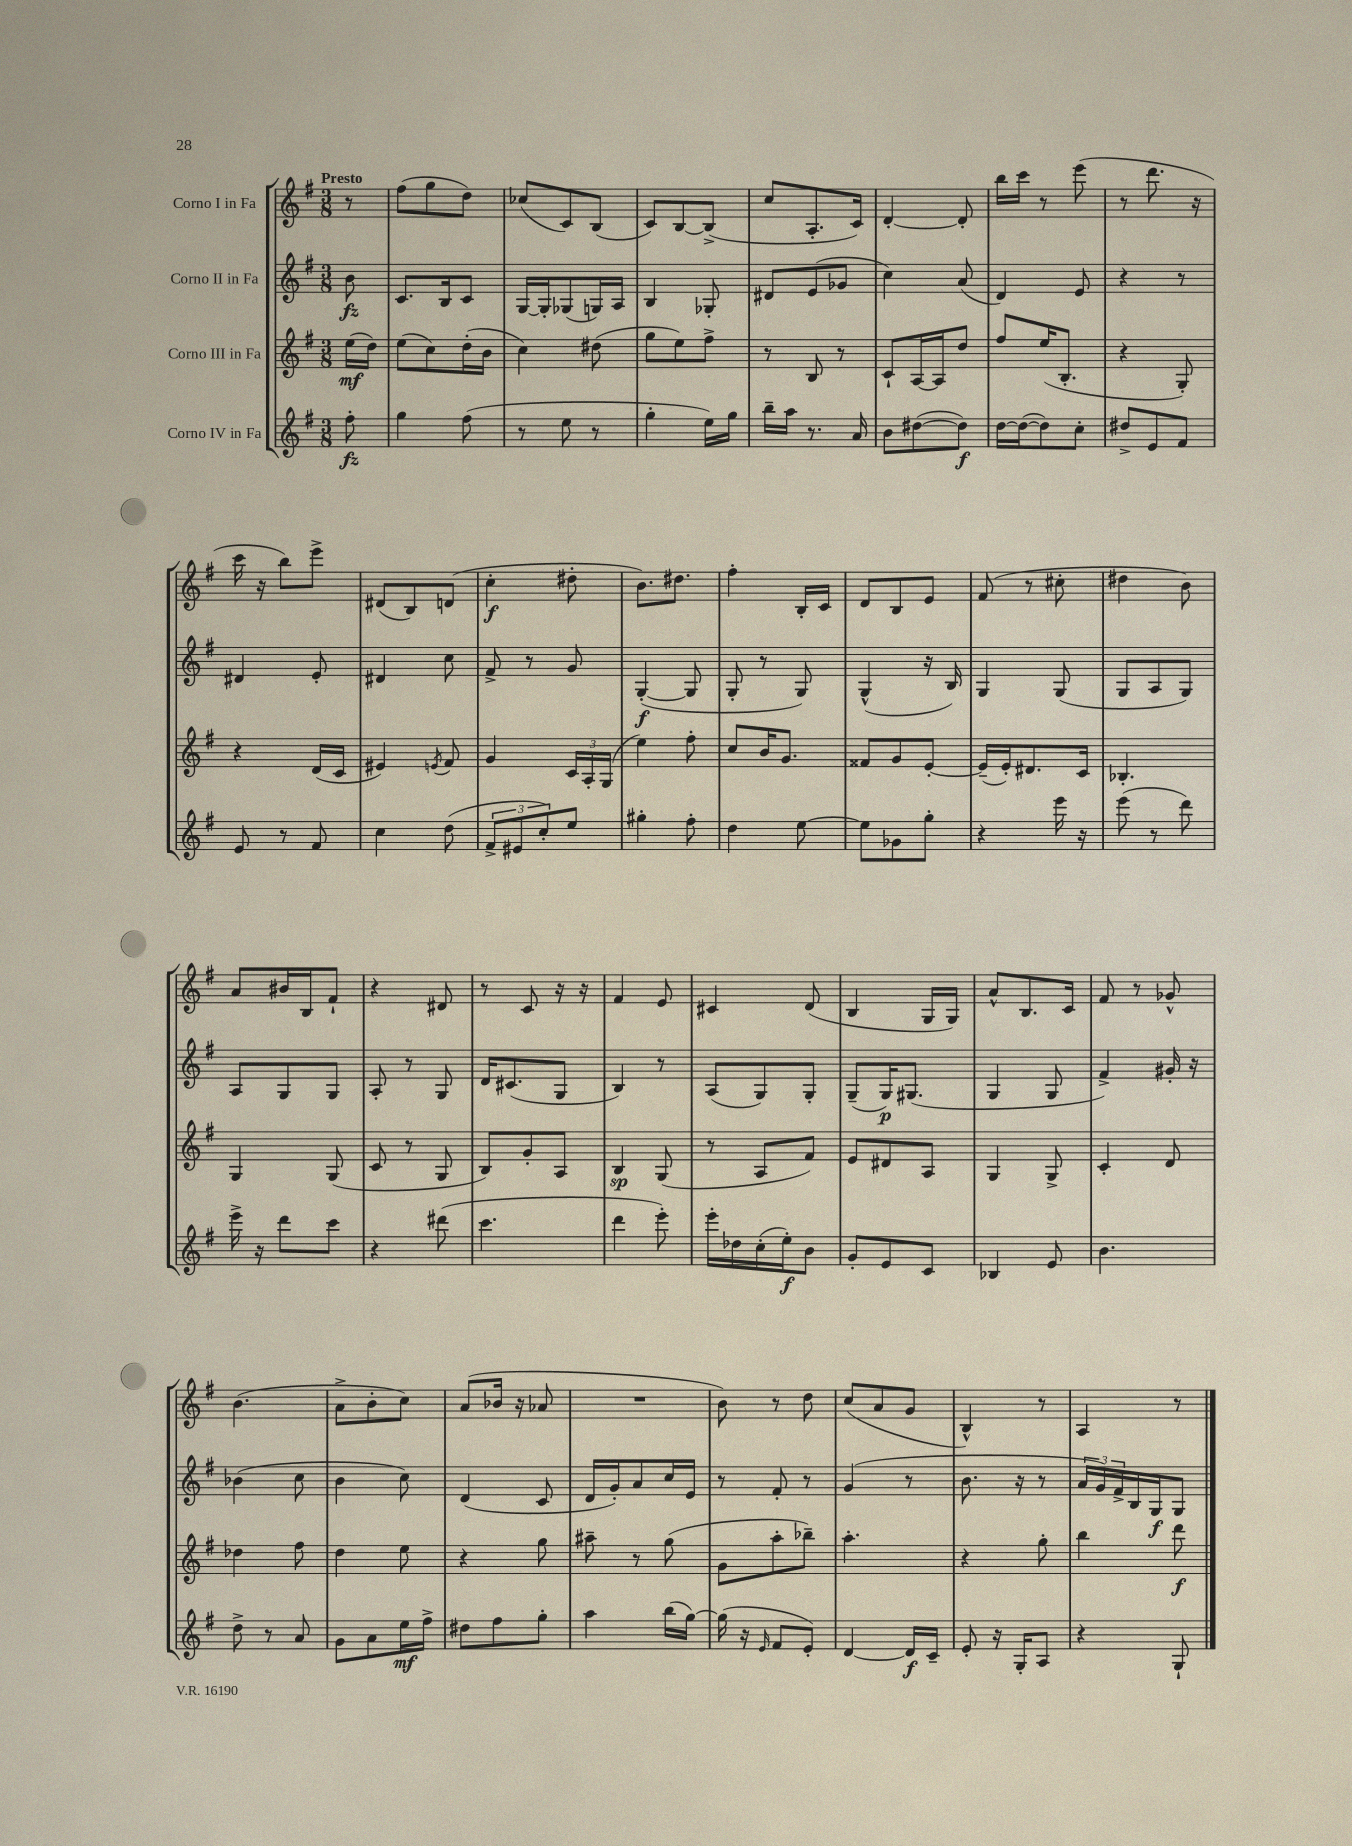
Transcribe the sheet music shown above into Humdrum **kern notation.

**kern	**dynam	**kern	**dynam	**kern	**dynam	**kern	**dynam
*part4	*part4	*part3	*part3	*part2	*part2	*part1	*part1
*staff4	*staff4	*staff3	*staff3	*staff2	*staff2	*staff1	*staff1
*I"Corno IV in Fa	*	*I"Corno III in Fa	*	*I"Corno II in Fa	*	*I"Corno I in Fa	*
*clefG2	*	*clefG2	*	*clefG2	*	*clefG2	*
*k[f#]	*	*k[f#]	*	*k[f#]	*	*k[f#]	*
*M3/8	*	*M3/8	*	*M3/8	*	*M3/8	*
=	=	=	=	=	=	=	=
!	!	!	!	!	!	!LO:TX:a:B:t=Presto	!
8ff#'\	fz	(16ee\LL	mf	8b\	fz	8r	.
.	.	16dd\JJ)	.	.	.	.	.
=1	=1	=1	=1	=1	=1	=1	=1
4gg\	.	(8ee\L	.	8.c/L	.	(8ff#\L	.
.	.	8cc\)	.	.	.	8gg\	.
.	.	.	.	16B/k	.	.	.
(8ff#\	.	(16dd'\L	.	8c/J	.	8dd\J)	.
.	.	16b\JJ	.	.	.	.	.
=2	=2	=2	=2	=2	=2	=2	=2
8r	.	4cc\)	.	[16G/LL	.	(8cc-X/L	.
.	.	.	.	16G'/J]	.	.	.
8ee\	.	.	.	(8G-X/	.	8c/)	.
8r	.	(8dd#X\	.	16Gn/L)	.	(8B/J	.
.	.	.	.	16A/JJ	.	.	.
=3	=3	=3	=3	=3	=3	=3	=3
4gg'\	.	8gg\L	.	4B/	.	8c/L)	.
.	.	8ee\)	.	.	.	[8B/	.
16ee\LL)	.	8ff#^\J	.	8G-X'/	.	(8B^/J]	.
16gg\JJ	.	.	.	.	.	.	.
=4	=4	=4	=4	=4	=4	=4	=4
16bb~\LL	.	8r	.	8d#X/L	.	8cc/L	.
16aa\JJ	.	.	.	.	.	.	.
8.r	.	8B/	.	(8e/	.	8.A'/	.
.	.	8r	.	8g-X/J	.	.	.
16a/	.	.	.	.	.	16c/Jk)	.
=5	=5	=5	=5	=5	=5	=5	=5
8b\L	.	8c`/L	.	4cc\)	.	[4d'/	.
([8dd#X\	.	[16A/L	.	.	.	.	.
.	.	16A/J]	.	.	.	.	.
8dd#\J])	f	8dd/J	.	(8a/	.	8d'/]	.
=6	=6	=6	=6	=6	=6	=6	=6
[16dd\LL	.	8ff#/L	.	4d/)	.	16bb\LL	.
(16dd\J_	.	.	.	.	.	16ccc\JJ	.
8dd\])	.	(16ee/K	.	.	.	8r	.
.	.	8.B'/J	.	.	.	.	.
8cc'\J	.	.	.	8e/	.	(8eee\	.
=7	=7	=7	=7	=7	=7	=7	=7
8dd#X^/L	.	4r	.	4r	.	8r	.
8e/	.	.	.	.	.	8.ddd\	.
8f#/J	.	8G'/)	.	8r	.	.	.
.	.	.	.	.	.	16r	.
!!LO:LB:g=z
=8	=8	=8	=8	=8	=8	=8	=8
8e/	.	4r	.	4d#X/	.	16ccc\	.
.	.	.	.	.	.	16r	.
8r	.	.	.	.	.	8bb\L)	.
8f#/	.	(16d/LL	.	8e'/	.	8eee^\J	.
.	.	16c/JJ	.	.	.	.	.
=9	=9	=9	=9	=9	=9	=9	=9
4cc\	.	4e#X/)	.	4d#X/	.	(8d#X/L	.
.	.	.	.	.	.	8B/)	.
.	.	8qen/	.	.	.	.	.
(8dd\	.	8f#/	.	8cc\	.	(8dn/J	.
=10	=10	=10	=10	=10	=10	=10	=10
12f#^/L	.	4g/	.	8f#^/	.	4cc'\	f
12e#X/	.	.	.	.	.	.	.
.	.	.	.	8r	.	.	.
12cc'/)	.	.	.	.	.	.	.
8ee/J	.	24c/LL	.	8g/	.	8dd#X'\	.
.	.	24A'/	.	.	.	.	.
.	.	(24G/JJ	.	.	.	.	.
=11	=11	=11	=11	=11	=11	=11	=11
4gg#X'\	.	4ee\)	.	([4G'/	f	8.b\L)	.
.	.	.	.	.	.	8.dd#X\J	.
8ff#'\	.	8ff#'\	.	8G/]	.	.	.
=12	=12	=12	=12	=12	=12	=12	=12
4dd\	.	8cc/L	.	8G'/	.	4ff#'\	.
.	.	16b/K	.	8r	.	.	.
.	.	8.g/J	.	.	.	.	.
[8ee\	.	.	.	8G/)	.	16B'/LL	.
.	.	.	.	.	.	16c/JJ	.
=13	=13	=13	=13	=13	=13	=13	=13
8ee\L]	.	8f##X/L	.	(4G^^/	.	8d/L	.
8g-X\	.	8g/	.	.	.	8B/	.
8gg'\J	.	[8e'/J	.	16r	.	8e/J	.
.	.	.	.	16B/)	.	.	.
=14	=14	=14	=14	=14	=14	=14	=14
4r	.	(16e~/LL]	.	4G/	.	(8f#/	.
.	.	16e'/J)	.	.	.	.	.
.	.	8.d#X/	.	.	.	8r	.
16eee\	.	.	.	(8G/	.	8cc#X'\	.
16r	.	16c/Jk	.	.	.	.	.
=15	=15	=15	=15	=15	=15	=15	=15
(8eee\	.	4.B-X'/	.	8G/L	.	4dd#X\	.
8r	.	.	.	8A/	.	.	.
8ddd\)	.	.	.	8G/J)	.	8b\)	.
!!LO:LB:g=z
=16	=16	=16	=16	=16	=16	=16	=16
16eee^\	.	4G/	.	8A/L	.	8a/L	.
16r	.	.	.	.	.	.	.
8ddd\L	.	.	.	8G/	.	16b#X/L	.
.	.	.	.	.	.	16B/J	.
8ccc\J	.	(8G/	.	8G/J	.	8f#`/J	.
=17	=17	=17	=17	=17	=17	=17	=17
4r	.	8c/	.	8A'/	.	4r	.
.	.	8r	.	8r	.	.	.
(8ddd#X\	.	8G/	.	8G/	.	8d#X/	.
=18	=18	=18	=18	=18	=18	=18	=18
4.ccc\	.	8B/L)	.	16d/KL	.	8r	.
.	.	.	.	(8.c#X/	.	.	.
.	.	8g'/	.	.	.	8c/	.
.	.	8A/J	.	8G/J	.	16r	.
.	.	.	.	.	.	16r	.
=19	=19	=19	=19	=19	=19	=19	=19
4ddd\	.	4B/	sp	4B/)	.	4f#/	.
8eee'\)	.	(8G/	.	8r	.	8e/	.
=20	=20	=20	=20	=20	=20	=20	=20
16eee'\LL	.	8r	.	(8A/L	.	4c#X/	.
16dd-X\	.	.	.	.	.	.	.
(16cc'\	.	8A/L	.	8G/)	.	.	.
16ee'\J)	f	.	.	.	.	.	.
8b\J	.	8f#/J)	.	8G'/J	.	(8d/	.
=21	=21	=21	=21	=21	=21	=21	=21
8g'/L	.	8e/L	.	(8G~/L	.	4B/	.
8e/	.	8d#X/	.	16G/K)	p	.	.
.	.	.	.	(8.G#X/J	.	.	.
8c/J	.	8A/J	.	.	.	16G/LL	.
.	.	.	.	.	.	16G/JJ)	.
=22	=22	=22	=22	=22	=22	=22	=22
4B-X/	.	4G/	.	4G/	.	8a^^/L	.
.	.	.	.	.	.	8.B/	.
8e/	.	8G^/	.	8G/	.	.	.
.	.	.	.	.	.	16c/Jk	.
=23	=23	=23	=23	=23	=23	=23	=23
4.b\	.	4c'/	.	4f#^/)	.	8f#/	.
.	.	.	.	.	.	8r	.
.	.	8d/	.	16g#X'/	.	8g-X^^/	.
.	.	.	.	16r	.	.	.
!!LO:LB:g=z
=24	=24	=24	=24	=24	=24	=24	=24
8dd^\	.	4dd-X\	.	(4b-X\	.	(4.b\	.
8r	.	.	.	.	.	.	.
8a/	.	8ff#\	.	8cc\	.	.	.
=25	=25	=25	=25	=25	=25	=25	=25
8g\L	.	4dd\	.	4b\	.	8a^\L	.
8a\	.	.	.	.	.	8b'\	.
16ee\L	mf	8ee\	.	8cc\)	.	8cc\J)	.
16ff#^\JJ	.	.	.	.	.	.	.
=26	=26	=26	=26	=26	=26	=26	=26
8dd#X\L	.	4r	.	(4d/	.	(8a/L	.
8ff#\	.	.	.	.	.	16b-X/Jk	.
.	.	.	.	.	.	16r	.
8gg'\J	.	8gg\	.	8c/	.	8a-X/	.
=27	=27	=27	=27	=27	=27	=27	=27
4aa\	.	8aa#X~\	.	16d/LL	.	4.r	.
.	.	.	.	16g'/J)	.	.	.
.	.	8r	.	8a/	.	.	.
(16bb\LL	.	(8gg\	.	16cc/L	.	.	.
[16gg\JJ)	.	.	.	16e/JJ	.	.	.
=28	=28	=28	=28	=28	=28	=28	=28
(16gg\]	.	8g\L	.	8r	.	8b\)	.
16r	.	.	.	.	.	.	.
16qqe/	.	.	.	.	.	.	.
8f#/L	.	8aa'\	.	8f#'/	.	8r	.
8e'/J)	.	8bb-X~\J)	.	8r	.	8dd\	.
=29	=29	=29	=29	=29	=29	=29	=29
[4d/	.	4.aa'\	.	(4g/	.	(8cc/L	.
.	.	.	.	.	.	8a/	.
16d/LL]	f	.	.	8r	.	8g/J	.
16c~/JJ	.	.	.	.	.	.	.
=30	=30	=30	=30	=30	=30	=30	=30
8e'/	.	4r	.	8.b\	.	4B^^/)	.
16r	.	.	.	.	.	.	.
16G'/KL	.	.	.	16r	.	.	.
8A/J	.	8gg'\	.	8r	.	8r	.
=31	=31	=31	=31	=31	=31	=31	=31
4r	.	4bb\	.	24a/LL	.	4A/	.
.	.	.	.	24g/)	.	.	.
.	.	.	.	24f#^/	.	.	.
.	.	.	.	16B/	.	.	.
.	.	.	.	16G/J	f	.	.
8G`/	.	8ddd\	f	8G/J	.	8r	.
==	==	==	==	==	==	==	==
*-	*-	*-	*-	*-	*-	*-	*-
